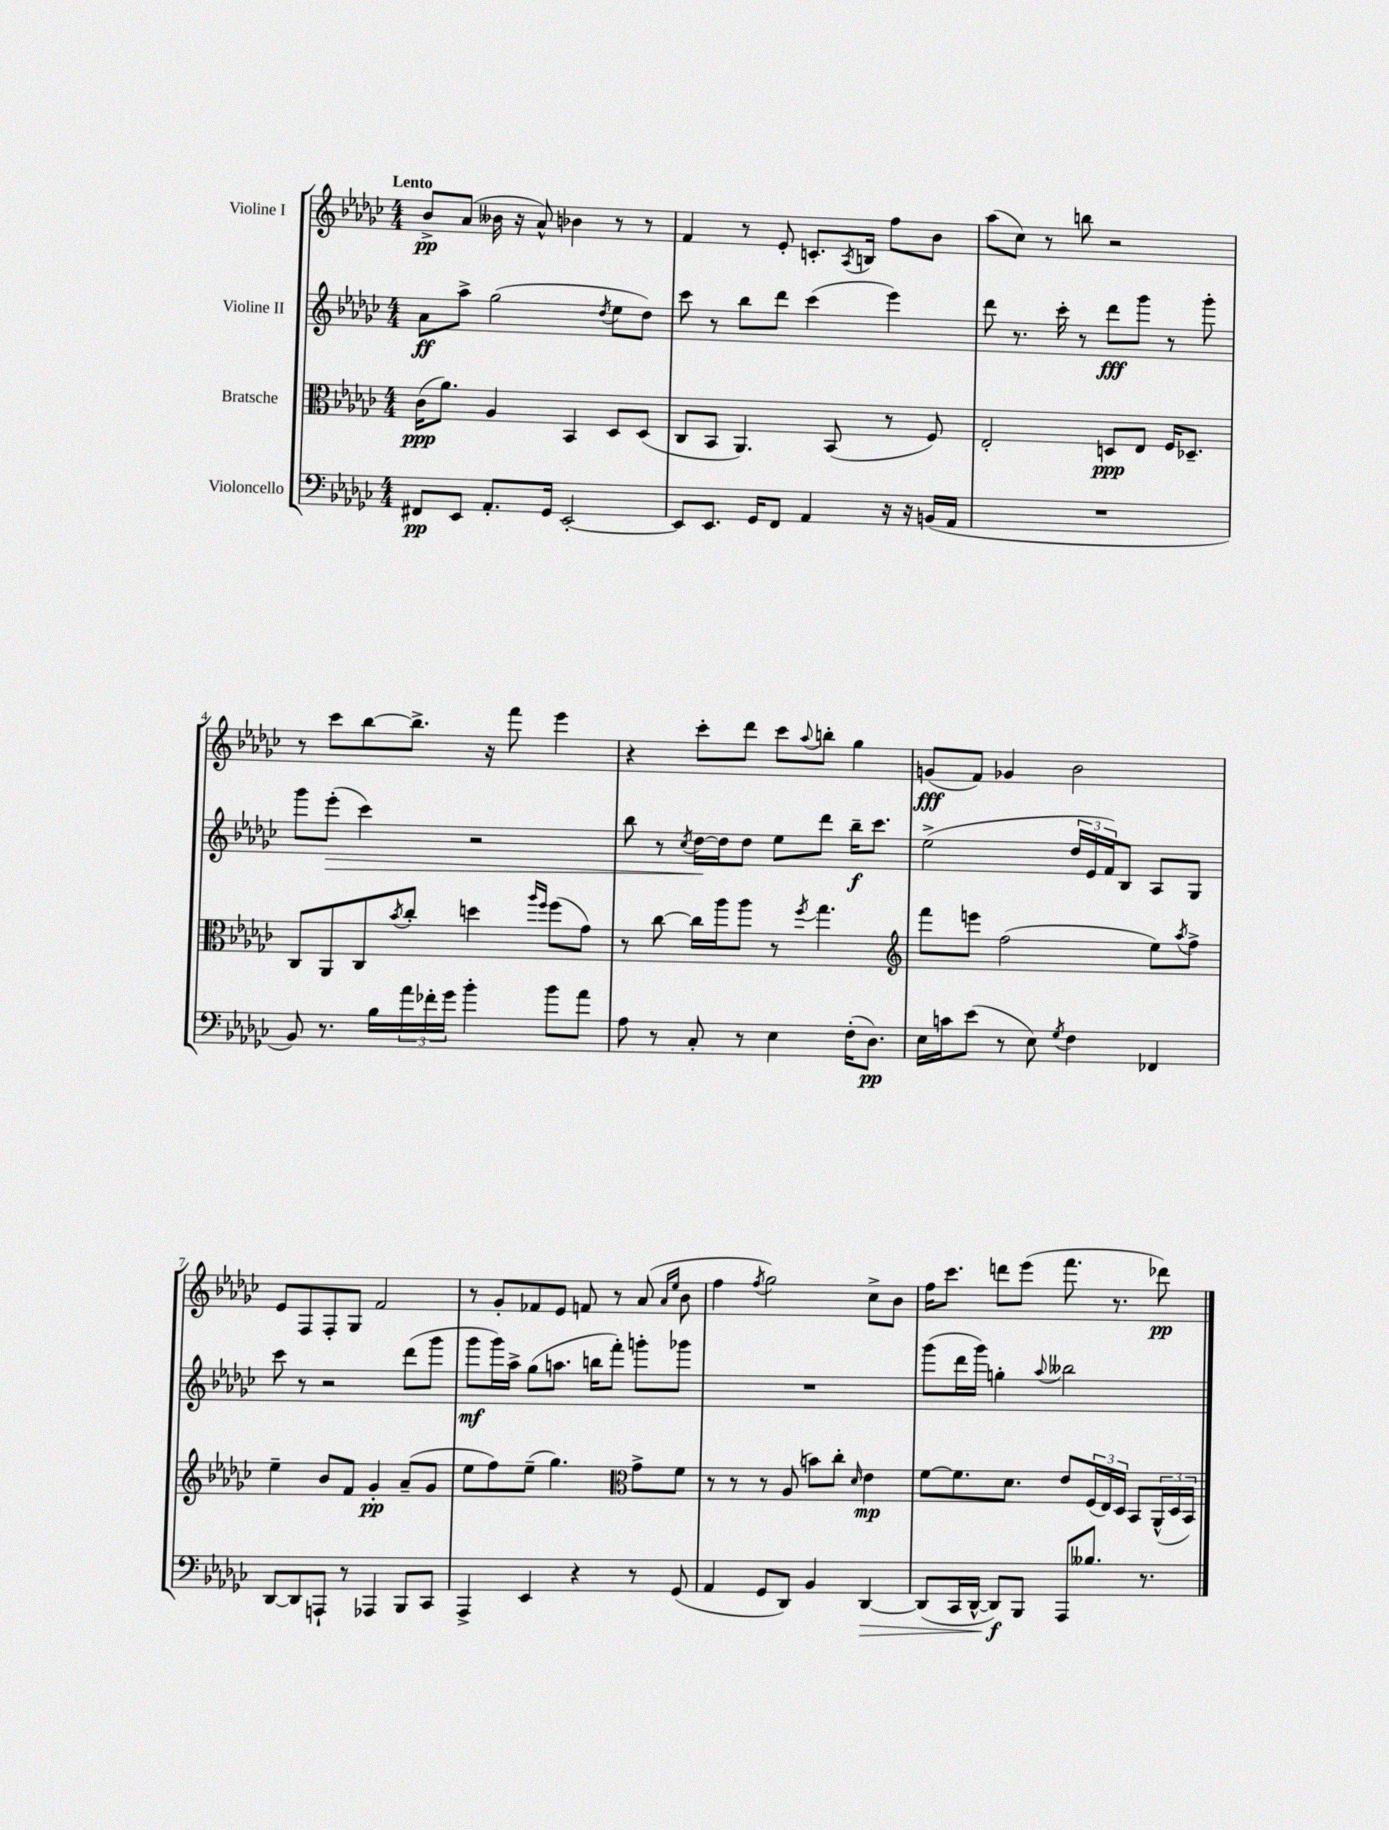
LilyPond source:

<<
\new StaffGroup <<
\new Staff = "s0" \with { instrumentName = "Violine I" } {
    \clef treble \key ges \major \numericTimeSignature \time 4/4 \tempo "Lento"
    bes'8->\pp aes'8( beses'16 r16 aes'8-^) bes'4 r8 r8 |
    f'4 r8 ees'8-. c'8.-. \acciaccatura { aes8 } b16 f''8 bes'8 |
    aes''8( ces''8) r8 b''8 r2 |
    r8 ces'''8 bes''8~ bes''8.-> r16 f'''8 ees'''4 |
    r4 ces'''8-. des'''8 ces'''8 \appoggiatura { aes''8 } b''8-. ges''4 |
    g'8\fff( f'8) ges'4 bes'2 |
    ees'8 f8 f8-. ges8 f'2 |
    r8 ges'8-. fes'8 ees'8 f'8 r8 aes'8( \grace { aes'16 ees''16 } bes'8 |
    f''4 \acciaccatura { f''8 } ges''2) ces''8-> bes'8 |
    f''16 ces'''8. d'''8 ees'''8( f'''8. r8. des'''8\pp) \bar "|." |
}
\new Staff = "s1" \with { instrumentName = "Violine II" } {
    \clef treble \key ges \major \numericTimeSignature \time 4/4
    aes'8\ff aes''8-> ges''2( \acciaccatura { des''8 } ees''8 des''8) |
    ces'''8 r8 bes''8 des'''8 ces'''4( ees'''4) |
    des'''8 r8. ces'''16-. r8 des'''8\fff ges'''8 r8 ges'''8-. |
    ges'''8 ees'''8-.\>( ces'''4) r2 |
    bes''8 r8 \acciaccatura { ces''8 } des''16~\! des''16 des''8 ees''8 des'''8 bes''16--\f ces'''8. |
    ees''2->( \tuplet 3/2 { des''16 ees'16 f'16) } bes8 aes8 ges8 |
    ces'''8 r8 r2 des'''8( ges'''8 |
    ges'''8\mf ges'''16) aes''16-> ges''8( a''8. b''16 f'''8-.) g'''8-. ges'''8 |
    R1 |
    ges'''8( des'''16 ges'''16) g''4-. \appoggiatura { aes''8 } beses''2 \bar "|." |
}
\new Staff = "s2" \with { instrumentName = "Bratsche" } {
    \clef alto \key ges \major \numericTimeSignature \time 4/4
    ces'16\ppp( aes'8.) aes4 bes,4 des8 des8( |
    ces8 bes,8 aes,4.) bes,8( r8 f8) |
    ees2-. d8\ppp ees8 f16 des8.-- |
    ces8 aes,8 ces8 \acciaccatura { bes'8 } ces''8-. d''4 \grace { aes''16 f''16 } f''8( ges'8) |
    r8 ces''8~ ces''16 aes''16 aes''8 r8 \acciaccatura { f''8 } ges''4. |
    \clef treble f'''8 e'''8 f''2( ees''8) \acciaccatura { aes''8 } f''8-> |
    ees''4-- bes'8 f'8 ges'4-.\pp aes'8--( ges'8 |
    ees''8 f''8) ees''8--( ges''4.) \clef alto ges'8-> f'8 |
    r8 r8 r8 aes8( b'8) ces''8-. \grace { des'16 } ees'4\mp |
    f'8~ f'8. des'8. ees'8 \tuplet 3/2 { f16( ees16) des16 } bes,8 \tuplet 3/2 { aes,16-^( des16 bes,16) } \bar "|." |
}
\new Staff = "s3" \with { instrumentName = "Violoncello" } {
    \clef bass \key ges \major \numericTimeSignature \time 4/4
    fis,8\pp ees,8 aes,8.-. ges,16 ees,2~-. |
    ees,8 ees,8. ges,16 f,8 aes,4 r16 r16 b,16( aes,16 |
    R1 |
    bes,8) r8. bes16 \tuplet 3/2 { aes'16 fes'16-. ges'16 } bes'4-. bes'8 aes'8 |
    aes8 r8 ces8-. r8 ees4 f16-.( des8.\pp) |
    ees16 c'16 ees'8( r8 ees8) \acciaccatura { ges8 } f4 fes,4 |
    des,8~ des,8 a,,8-! r8 aes,,4 bes,,8 ces,8 |
    aes,,4-> ees,4 r4 r8 ges,8( |
    aes,4 ges,8 des,8) bes,4 des,4~\> |
    des,8( ces,16 des,16~-^ des,8\f\!) bes,,8 aes,,8 beses8. r8. \bar "|." |
}
>>
>>
